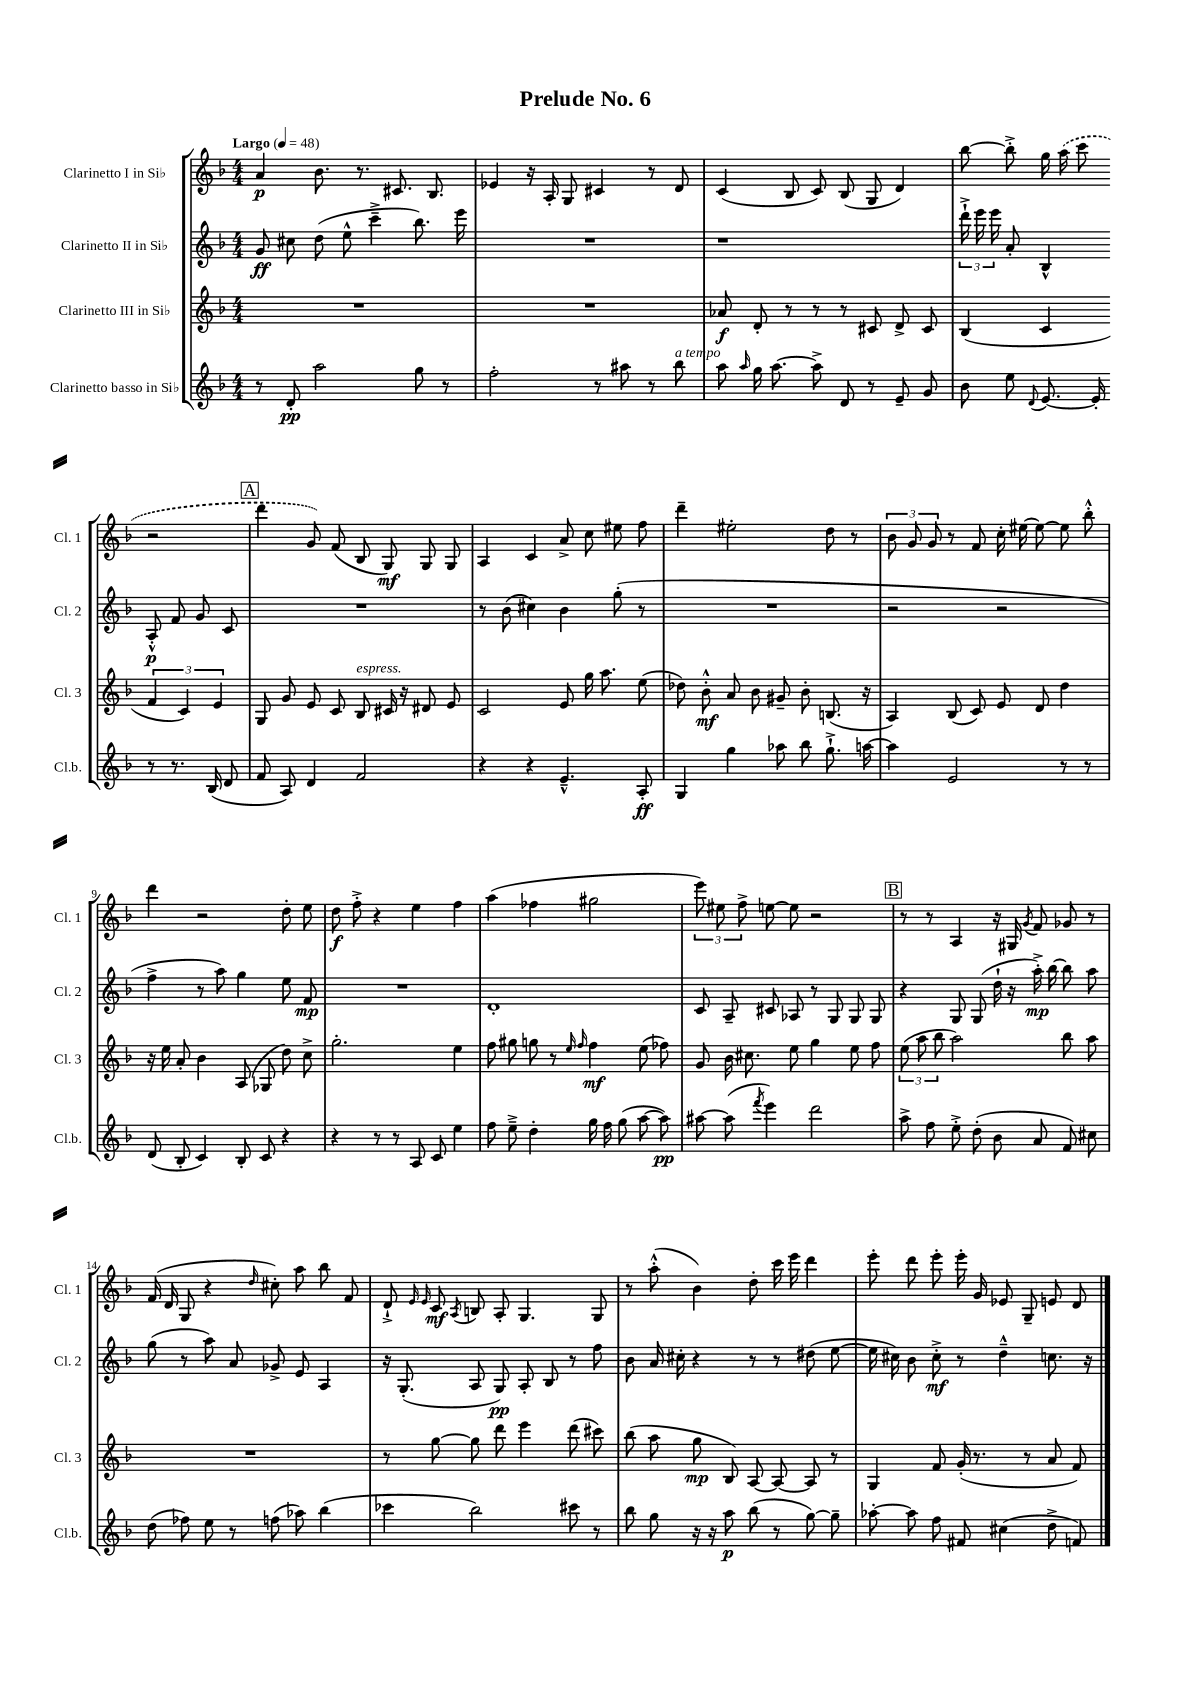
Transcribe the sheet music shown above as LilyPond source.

\header { title = "Prelude No. 6" }
<<
\new StaffGroup <<
\new Staff = "s0" \with { instrumentName = "Clarinetto I in Sib" shortInstrumentName = "Cl. 1" } {
    \clef treble \key f \major \numericTimeSignature \time 4/4 \tempo "Largo" 4 = 48
    \autoBeamOff a'4\p bes'8. r8. cis'8. bes8. |
    ees'4 r16 a16-. g8 cis'4 r8 d'8 |
    c'4( bes8 c'8) bes8( g8 d'4) |
    bes''8~ bes''8-.-> g''16 \once \slurDashed a''16( c'''8 r2 |
    \mark \markup { \box "A" } d'''4 g'8) f'8( bes8 g8\mf) g8 g8 |
    a4 c'4 a'8-> c''8 eis''8 f''8 |
    d'''4-- eis''2-. d''8 r8 |
    \tuplet 3/2 { bes'8 g'8 g'8 } r8 f'8 c''16-. eis''16~ eis''8~ eis''8 bes''8-.-^ |
    d'''4 r2 d''8-. e''8 |
    d''8\f f''8-.-> r4 e''4 f''4 |
    a''4( fes''4 gis''2 |
    \tuplet 3/2 { e'''8) eis''8 f''8-> } e''8~ e''8 r2 |
    \mark \markup { \box "B" } r8 r8 a4 r16 gis16 \acciaccatura { g'8 } f'8 ges'8 r8 |
    f'16( d'16 g8 r4 \grace { d''16 } cis''8-.) a''8 bes''8 f'8 |
    d'8-!-> \grace { e'16 e'16 } c'8\mf \acciaccatura { a8 } b8 a8-. g4. g8 |
    r8 a''8-.-^( bes'4) d''8-. c'''16 e'''16 d'''4 |
    e'''8-. d'''8 e'''8-. e'''16-. g'16 ees'8 g8-- e'8 d'8 \bar "|." |
}
\new Staff = "s1" \with { instrumentName = "Clarinetto II in Sib" shortInstrumentName = "Cl. 2" } {
    \clef treble \key f \major \numericTimeSignature \time 4/4
    \autoBeamOff g'8\ff cis''8 d''8( e''8-^ c'''4---> bes''8.) e'''16 |
    R1 |
    r1 |
    \tuplet 3/2 { d'''16-!-> e'''16 e'''16 } a'8-. bes4-^ a8-.-^\p f'8 g'8 c'8 |
    \mark \markup { \box "A" } R1 |
    r8 bes'8( cis''4) bes'4 g''8-.( r8 |
    R1 |
    r2 r2 |
    f''4-> r8 a''8) g''4 e''8 f'8\mp |
    R1 |
    d'1-. |
    c'8 a8-- cis'8 aes8 r8 g8 g8 g8 |
    \mark \markup { \box "B" } r4 g8 g8( d''16-! r16 a''16-.->\mp) bes''16~ bes''8 a''8 |
    g''8( r8 a''8) a'8 ges'8-> e'8 a4 |
    r16 g8.-.( a8 g8\pp) a8-. bes8 r8 f''8 |
    bes'8 a'16 cis''16-. r4 r8 r8 dis''8( e''8~ |
    e''16 cis''16) bes'8 cis''8-.->\mf r8 d''4---^ c''8. r16 \bar "|." |
}
\new Staff = "s2" \with { instrumentName = "Clarinetto III in Sib" shortInstrumentName = "Cl. 3" } {
    \clef treble \key f \major \numericTimeSignature \time 4/4
    \autoBeamOff R1 |
    R1 |
    aes'8\f d'8-. r8 r8 r8 cis'8 d'8-> cis'8 |
    bes4( c'4 \tuplet 3/2 { f'4 c'4) e'4 } |
    \mark \markup { \box "A" } g8 g'8 e'8 c'8 bes8^\markup { \italic "espress." } cis'16 r16 dis'8 e'8 |
    c'2 e'8 g''16 a''8. e''8( |
    des''8) bes'8-.-^\mf a'8 bes'8 gis'8-- bes'8-. b8.( r16 |
    a4) bes8( c'8) e'8 d'8 d''4 |
    r16 e''16 a'8-. bes'4 a8( ges8 d''8) c''8-> |
    g''2.-. e''4 |
    f''8 gis''8 g''8 r8 \grace { e''16 f''16 } f''4\mf e''8( fes''8) |
    g'8 bes'16 cis''8. e''8 g''4 e''8 f''8 |
    \mark \markup { \box "B" } \tuplet 3/2 { e''8( a''8 bes''8 } a''2) bes''8 a''8 |
    R1 |
    r8 g''8~ g''8 d'''8 e'''4 d'''8( cis'''8) |
    bes''8( a''8 g''8\mp bes8) a8~ a8~ a8 r8 |
    g4 f'8 g'16-.( r8. r8 a'8 f'8) \bar "|." |
}
\new Staff = "s3" \with { instrumentName = "Clarinetto basso in Sib" shortInstrumentName = "Cl.b." } {
    \clef treble \key f \major \numericTimeSignature \time 4/4
    \autoBeamOff r8 d'8-.\pp a''2 g''8 r8 |
    f''2-. r8 ais''8 r8 bes''8^\markup { \italic "a tempo" } |
    a''8 \grace { a''16 } g''16 a''8.~ a''8-> d'8 r8 e'8-- g'8 |
    bes'8 e''8 \appoggiatura { d'8 } e'8.~ e'16-. r8 r8. bes16( d'8 |
    \mark \markup { \box "A" } f'8 a8) d'4 f'2 |
    r4 r4 e'4.---^ a8-.\ff |
    g4 g''4 aes''8 bes''8 g''8.-!-> a''16~ |
    a''4 e'2 r8 r8 |
    d'8( bes8-. c'4) bes8-. c'8 r4 |
    r4 r8 r8 a8 c'8 e''4 |
    f''8 e''8---> d''4-. g''16 f''16 g''8( a''8~ a''8\pp) |
    ais''8~ ais''8( \acciaccatura { f'''8 } e'''4) d'''2 |
    \mark \markup { \box "B" } a''8-> f''8 e''8-.-> d''8-.( bes'8 a'8 f'8) cis''8 |
    d''8( fes''8) e''8 r8 f''8( aes''8) bes''4( |
    ces'''4 bes''2) cis'''8 r8 |
    bes''8 g''8 r16 r16 a''8\p bes''8( r8 g''8~) g''8-- |
    aes''8~-. aes''8 f''8 fis'8 cis''4( d''8-> f'8) \bar "|." |
}
>>
>>
